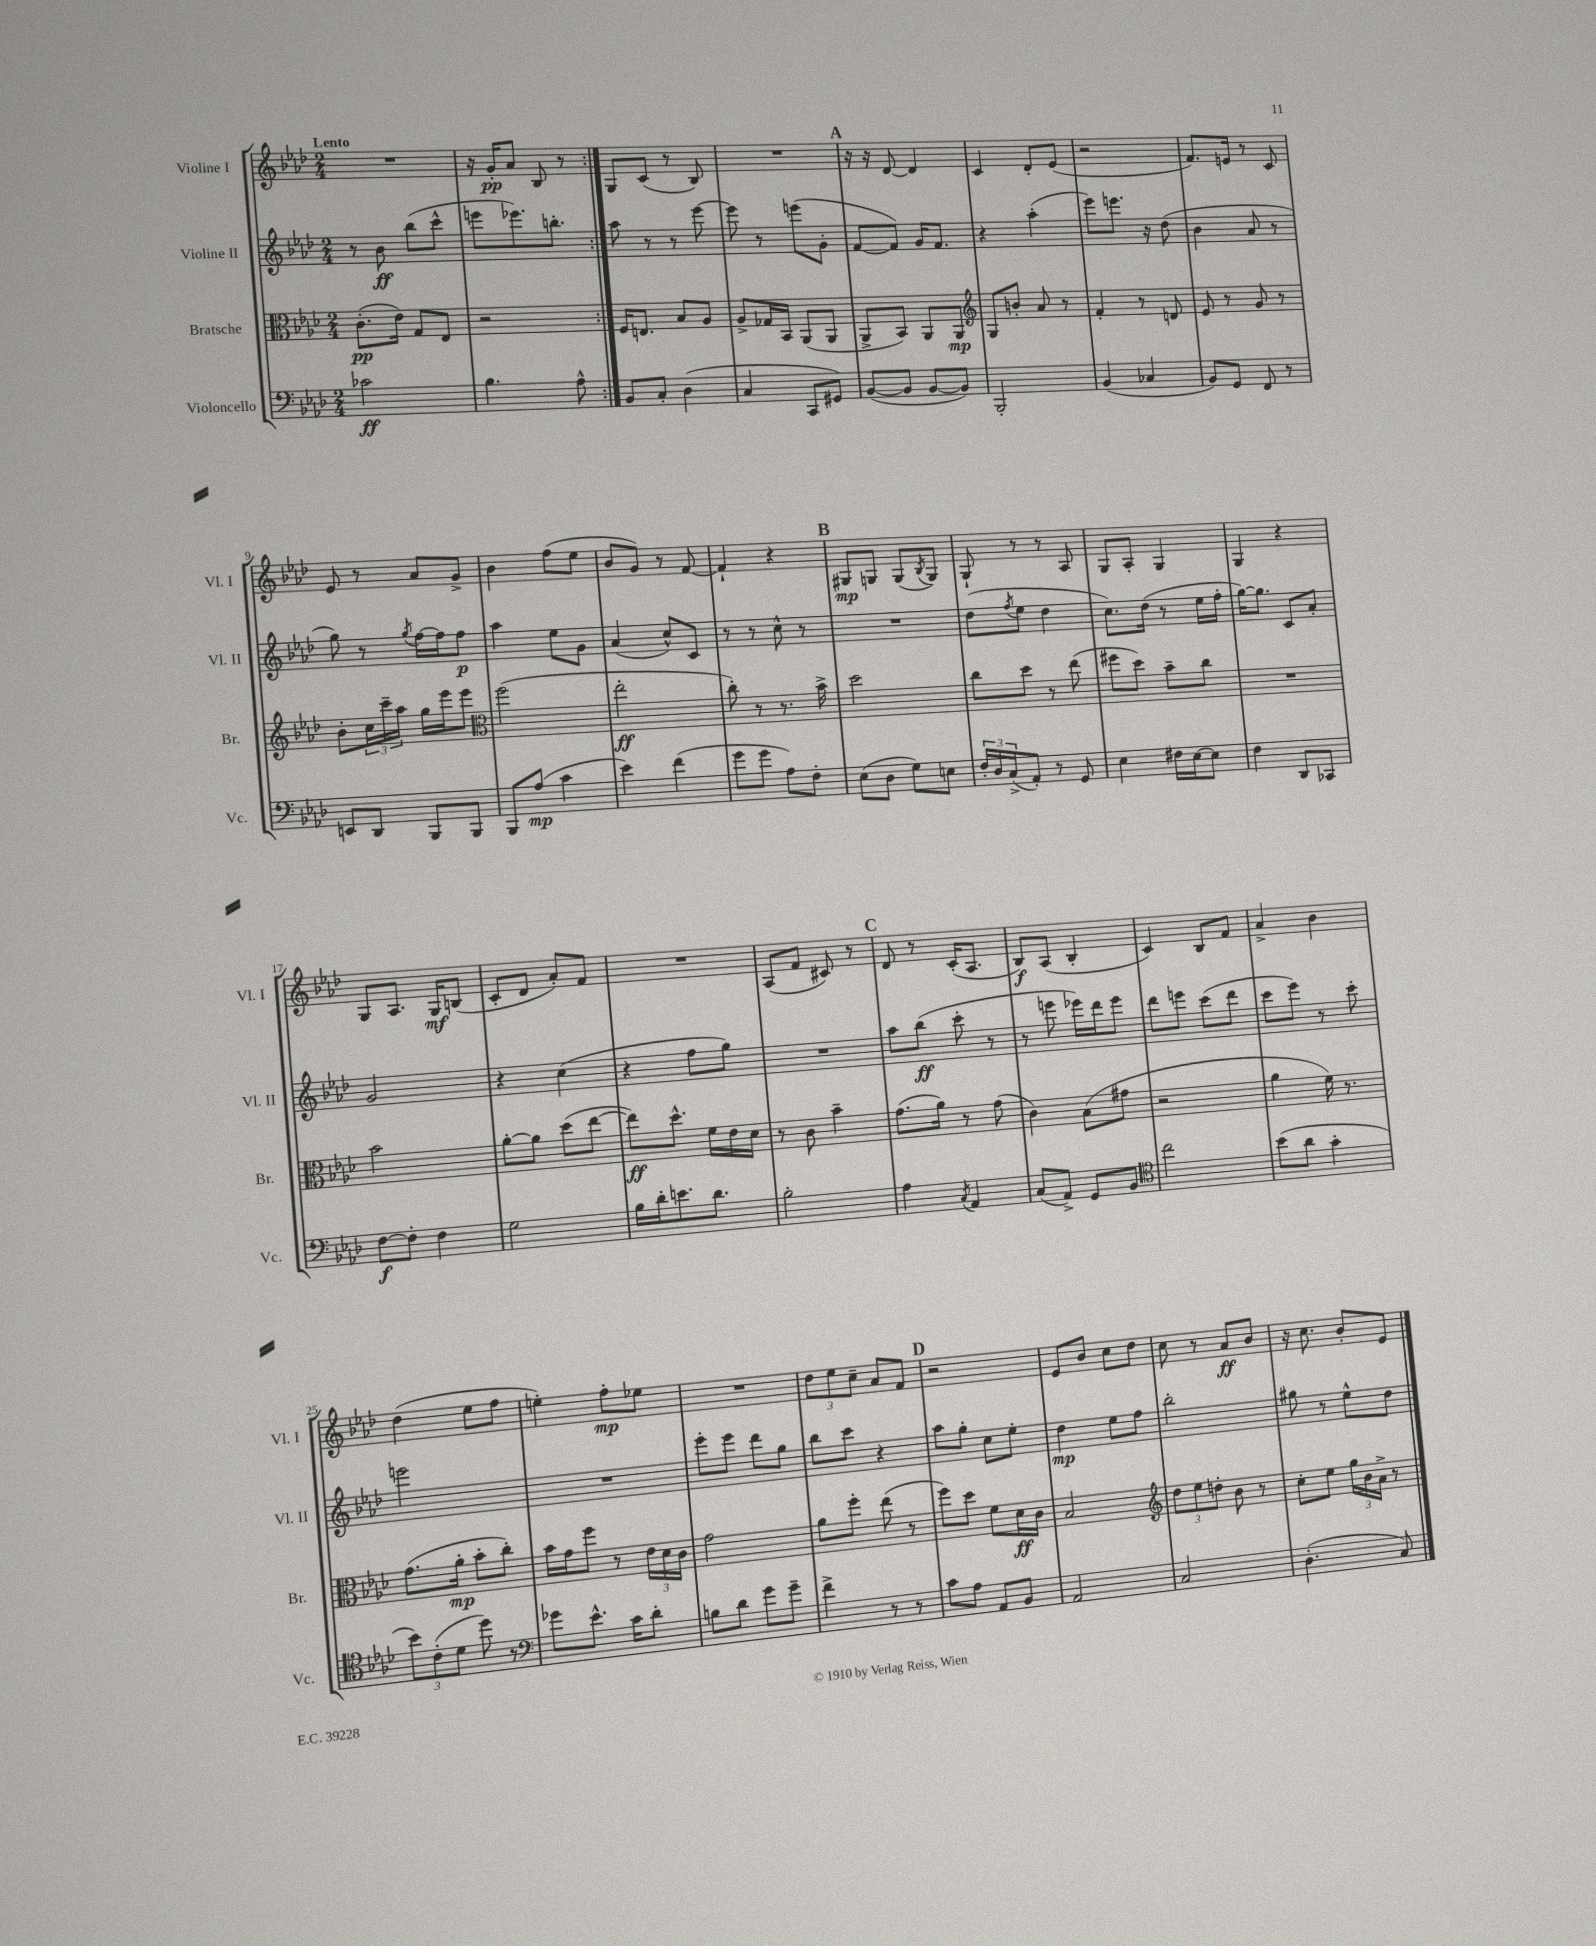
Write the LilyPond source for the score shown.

<<
\new StaffGroup <<
\new Staff = "s0" \with { instrumentName = "Violine I" shortInstrumentName = "Vl. I" } {
    \clef treble \key aes \major \numericTimeSignature \time 2/4 \tempo "Lento"
    \repeat volta 2 { R2 |
    r16 g'16-.\pp aes'8 bes8 r8 | }
    g8 c'8( r8 bes8) |
    R2 |
    \mark \markup { \bold "A" } r16 r16 des'8~ des'4 |
    c'4 des'8-. ees'8( |
    r2 |
    f'8.) e'16 r8 c'8 |
    ees'8 r8 aes'8 g'8-> |
    bes'4 f''8( ees''8 |
    bes'8 g'8) r8 f'8~ |
    f'4-! r4 |
    \mark \markup { \bold "B" } gis8\mp g8 g8( \acciaccatura { bes8 } g8) |
    g8-! r8 r8 aes8 |
    g8 aes8-. g4 |
    g4 r4 |
    g8 aes8. g16\mf b8( |
    c'8-. des'8 aes'8-.) f'8 |
    R2 |
    aes8( f'8 cis'8) r8 |
    \mark \markup { \bold "C" } des'8 r8 c'16-.( aes8. |
    bes8\f) aes8( bes4-. |
    c'4) bes8 f'8 |
    aes'4-> bes'4 |
    des''4( ees''8 f''8 |
    e''4-.) f''8-.\mp ees''8 |
    R2 |
    \tuplet 3/2 { des''8 ees''8 c''8-- } aes'8 f'8 |
    \mark \markup { \bold "D" } r2 |
    ees'8 bes'8 c''8 des''8 |
    c''8 r8 aes'8\ff bes'8 |
    r16 c''8. bes'8-. ees'8 \bar "|." |
}
\new Staff = "s1" \with { instrumentName = "Violine II" shortInstrumentName = "Vl. II" } {
    \clef treble \key aes \major \numericTimeSignature \time 2/4
    \repeat volta 2 { r8 bes'8\ff bes''8( c'''8-^ |
    e'''8 ees'''8.) b''8.-. | }
    aes''8 r8 r8 ees'''8~ |
    ees'''8 r8 e'''8( g'8-. |
    \mark \markup { \bold "A" } f'8~ f'8) g'16 f'8. |
    r4 aes''4-.( |
    ees'''8) e'''8. r16 des''8( |
    bes'4 aes'8 r8 |
    g''8) r8 \acciaccatura { g''8 } f''16~ f''16 f''8\p |
    aes''4 ees''8 g'8 |
    aes'4( c''8-^) c'8 |
    r8 r8 c''8-^ r8 |
    \mark \markup { \bold "B" } R2 |
    des''8( \acciaccatura { f''8 } ees''8 des''4 |
    c''8.) des''16( r8 ees''16 f''16-. |
    g''16~) g''8. c'8 aes'8-. |
    g'2 |
    r4 c''4( |
    r4 f''8 g''8) |
    R2 |
    \mark \markup { \bold "C" } aes''8 bes''8\ff( c'''8-. r8 |
    r8 e'''8 ees'''16) des'''16 ees'''8 |
    des'''8 e'''8 c'''8( des'''8 |
    c'''8 ees'''8) r8 c'''8-. |
    e'''2 |
    R2 |
    ees'''8-. ees'''8 des'''8 g''8 |
    bes''8 c'''8 r4 |
    \mark \markup { \bold "D" } aes''8 g''8-. c''8 ees''8-. |
    des''4\mp ees''8 f''8 |
    bes''2-. |
    gis''8 r8 ees''8-^ des''8 \bar "|." |
}
\new Staff = "s2" \with { instrumentName = "Bratsche" shortInstrumentName = "Br." } {
    \clef alto \key aes \major \numericTimeSignature \time 2/4
    \repeat volta 2 { c'8.-.\pp( ees'16) g8 ees8 |
    r2 | }
    f16 e8. bes8 aes8 |
    aes8-> ges16 bes,16 aes,8( aes,8 |
    \mark \markup { \bold "A" } aes,8-> bes,8) aes,8 aes,8\mp |
    \clef treble g8 b'8-. aes'8 r8 |
    f'4-. r8 d'8 |
    ees'8 r8 g'8 r8 |
    bes'8-. \tuplet 3/2 { c''16 c'''16-- aes''16 } g''16 ees'''16 ees'''8 |
    \clef alto f''2( |
    ees''2-.\ff |
    c''8-.) r8 r8. bes'16-> |
    \mark \markup { \bold "B" } des''2 |
    c''8 des''8 r8 ees''8( |
    fis''8 des''8) bes'8-- c''8 |
    R2 |
    bes'2 |
    aes'8~-. aes'8 des''8( ees''8~ |
    ees''8\ff) des''8.-^ f'16 ees'16 des'16 |
    r8 c'8 bes'4-- |
    \mark \markup { \bold "C" } g'8.( aes'16) r8 g'8( |
    c'4) bes8( gis'8 |
    r2 |
    aes'4 f'16) r8. |
    g'8.( aes'16-.\mp bes'8-. c''8-.) |
    bes'16 g'16 f''8 r8 \tuplet 3/2 { ees'16 des'16 c'16 } |
    g'2 |
    aes'8 f''8-. ees''8( r8 |
    \mark \markup { \bold "D" } f''8) des''8 f'8 des'16\ff c'16 |
    bes2 |
    \clef treble \tuplet 3/2 { des''8 ees''8 d''8-. } bes'8 r8 |
    c''8-. ees''8 \tuplet 3/2 { g''16 bes'16 aes'16-> } r8 \bar "|." |
}
\new Staff = "s3" \with { instrumentName = "Violoncello" shortInstrumentName = "Vc." } {
    \clef bass \key aes \major \numericTimeSignature \time 2/4
    \repeat volta 2 { ces'2\ff |
    bes4. aes8-^ | }
    bes,8 c8-. des4( |
    c4 c,8 gis,8) |
    \mark \markup { \bold "A" } bes,8~( bes,8 bes,8~ bes,8) |
    bes,,2-. |
    bes,4( ces4 |
    bes,8) g,8 f,8 r8 |
    e,8 des,8 bes,,8 bes,,8 |
    bes,,8 aes8\mp( c'4 |
    ees'4) f'4( |
    g'8 g'8 aes8) f8-. |
    \mark \markup { \bold "B" } ees8( des8 g8) e8 |
    \tuplet 3/2 { f16-. des16 c16->( } aes,8-.) r8 g,8 |
    ees4 fis16 ees16~ ees8 |
    f4 des,8 ces,8 |
    f8~\f f8-. f4 |
    g2 |
    bes16 des'16-. e'8. des'8. |
    bes2-. |
    \mark \markup { \bold "C" } aes4 \acciaccatura { c8 } aes,4 |
    c8( aes,8->) g,8 bes,8 |
    \clef tenor c''2 |
    bes'8( aes'8 g'4-. |
    \tuplet 3/2 { bes'8) c'8-.( des'8 } des''8) r8 |
    \clef bass ges'8 ees'8.-^ c'16 des'8-. |
    b8 des'8 g'8 g'8-- |
    f'4-> r8 r8 |
    \mark \markup { \bold "D" } c'8 aes8 aes,8 bes,8 |
    aes,2 |
    c2 |
    des4.-.( c8) \bar "|." |
}
>>
>>
